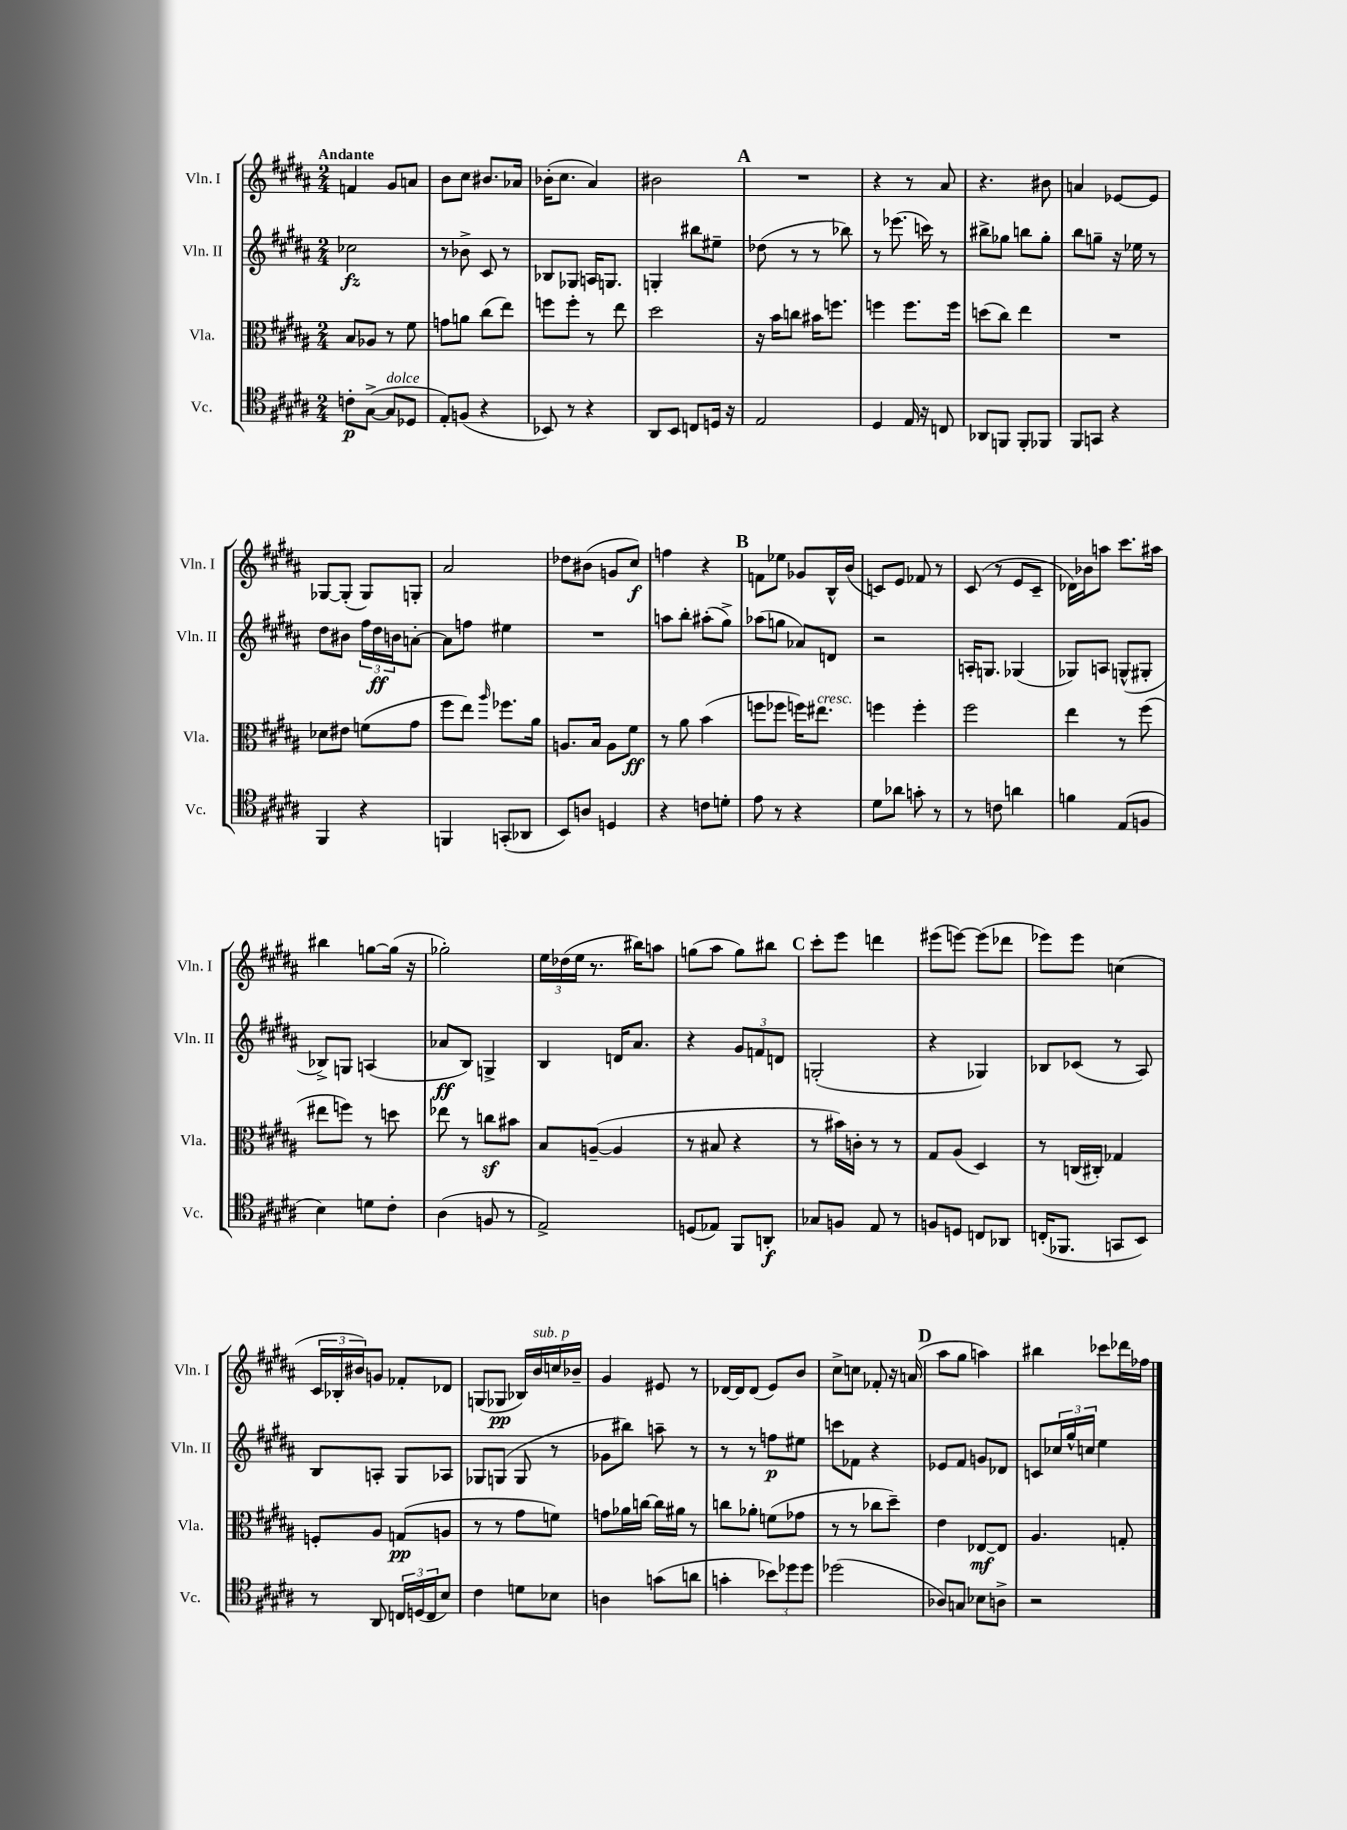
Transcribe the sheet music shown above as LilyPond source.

<<
\new StaffGroup <<
\new Staff = "s0" \with { instrumentName = "Vln. I" shortInstrumentName = "Vln. I" } {
    \clef treble \key b \major \numericTimeSignature \time 2/4 \tempo "Andante"
    f'4 gis'8 a'8 |
    b'8 cis''8 bis'8. aes'16 |
    bes'16-.( cis''8. ais'4) |
    bis'2 |
    \mark \markup { \bold "A" } R2 |
    r4 r8 ais'8 |
    r4. bis'8 |
    a'4 ees'8~ ees'8 |
    ges8~ ges8-.( ges8) g8-. |
    ais'2 |
    des''8 bis'8( g'8 cis''8\f) |
    f''4 r4 |
    \mark \markup { \bold "B" } f'8 ees''8 ges'8 b16-^ b'16( |
    c'8) e'8 fes'8 r8 |
    cis'8( r8 e'8 cis'8-- |
    des'16) bes'16 a''8 cis'''8. ais''16 |
    bis''4 g''8~ g''16( r16 |
    ges''2-.) |
    \tuplet 3/2 { e''16 des''16( e''16 } r8. bis''16) a''8 |
    g''8( ais''8 g''8) bis''8 |
    \mark \markup { \bold "C" } cis'''8-. e'''8 d'''4 |
    eis'''8( e'''8~) e'''8( des'''8 |
    ees'''8) ees'''8 c''4( |
    \tuplet 3/2 { cis'16 bes16-. bis'16) } g'8 fes'8-. des'8 |
    g8( ges8\pp bes16) b'16^\markup { \italic "sub. p" } c''16 bes'16-- |
    gis'4 eis'8 r8 |
    des'16~ des'16 des'8( e'8) b'8 |
    cis''8-> c''8 fes'8-. r16 a'16( |
    \mark \markup { \bold "D" } ais''8 gis''8 a''4) |
    bis''4 ces'''8 des'''16 fes''16 \bar "|." |
}
\new Staff = "s1" \with { instrumentName = "Vln. II" shortInstrumentName = "Vln. II" } {
    \clef treble \key b \major \numericTimeSignature \time 2/4
    ces''2\fz |
    r8 bes'8-> cis'8 r8 |
    bes8 ges8 a16 g8. |
    g4-. bis''8 eis''8-- |
    \mark \markup { \bold "A" } des''8( r8 r8 bes''8) |
    r8 ees'''8.( c'''16) r8 |
    bis''8-> ges''8 b''8 ges''8-. |
    b''8 g''8-- r16 ees''16 r8 |
    dis''8 bis'8 \tuplet 3/2 { fis''16 dis''16\ff b'16 } a'8~-. |
    a'8 f''8 eis''4 |
    R2 |
    a''8 b''8-. ais''8-.( gis''8->) |
    \mark \markup { \bold "B" } aes''8( g''8 aes'8) d'8 |
    r2 |
    a16-. g8. ges4( |
    ges8) a8 g8-^( gis8-. |
    bes8->) g8 a4( |
    aes'8\ff b8) g4-> |
    b4 d'16 ais'8. |
    r4 \tuplet 3/2 { gis'8 f'8 d'8 } |
    \mark \markup { \bold "C" } g2-.( |
    r4 ges4) |
    bes8 ces'8( r8 ais8) |
    b8 a8-. gis8 aes8 |
    ges8 g8( g8 r8 |
    ges'8 bis''8) a''8-- r8 |
    r8 r8 f''8\p eis''8 |
    c'''8 fes'8 r4 |
    \mark \markup { \bold "D" } ees'8 fis'8 g'8 des'8 |
    c'8 \tuplet 3/2 { ces''16 gis''16-^ c''16 } e''4 \bar "|." |
}
\new Staff = "s2" \with { instrumentName = "Vla." shortInstrumentName = "Vla." } {
    \clef alto \key b \major \numericTimeSignature \time 2/4
    b8 aes8 r8 fis'8 |
    g'8 a'8 cis''8( e''8) |
    f''8 f''8-. r8 e''8 |
    dis''2 |
    \mark \markup { \bold "A" } r16 b'16 c''8 bis'16 f''8. |
    f''4 f''8. f''16 |
    d''8( cis''8) e''4 |
    R2 |
    des'8 eis'8 f'8( gis'8 |
    fis''8 e''8) \grace { ais''16 } fes''8. ais'16 |
    a8. b16 a8 fis'8\ff |
    r8 ais'8 b'4( |
    \mark \markup { \bold "B" } f''8 fes''8 f''16) eis''8.^\markup { \italic "cresc." } |
    f''4 f''4-. |
    fis''2 |
    e''4 r8 fis''8( |
    eis''8 f''8) r8 d''8 |
    ees''8 r8 c''8\sf bis'8 |
    b8 a8~--( a4 |
    r8 bis8 r4 |
    \mark \markup { \bold "C" } r8 bis'16) c'16-. r8 r8 |
    gis8 ais8( dis4) |
    r8 c16( cis16-.) ges4 |
    f8-. ais8 g8\pp( a8 |
    r8 r8 gis'8 f'8) |
    g'8 aes'16 c''16~ c''16 ais'16 r8 |
    c''8 aes'8-. f'8( ges'8 |
    r8 r8 ces''8 dis''8--) |
    \mark \markup { \bold "D" } e'4 ees8~\mf ees8 |
    ais4. g8-. \bar "|." |
}
\new Staff = "s3" \with { instrumentName = "Vc." shortInstrumentName = "Vc." } {
    \clef tenor \key b \major \numericTimeSignature \time 2/4
    c'8-.\p gis8~->( gis8^\markup { \italic "dolce" } des8 |
    e8-.) f8( r4 |
    bes,8) r8 r4 |
    ais,8 b,8 c8 d16 r16 |
    \mark \markup { \bold "A" } e2 |
    dis4 e16 r16 c8 |
    aes,8 f,8 f,8-. fes,8 |
    fis,8 g,8 r4 |
    fis,4 r4 |
    f,4 g,8-.( aes,8 |
    b,8) a8 d4 |
    r4 c'8 d'8-. |
    \mark \markup { \bold "B" } e'8 r8 r4 |
    dis'8 aes'8 g'8-. r8 |
    r8 c'8 a'4 |
    f'4 e8( f8 |
    b4) d'8 cis'8-. |
    ais4( f8 r8 |
    e2->) |
    d8( ees8) fis,8 a,8-.\f |
    \mark \markup { \bold "C" } ges8 f8 e8 r8 |
    f8 d8 c8 aes,8 |
    c16-.( fes,8. g,8 b,8) |
    r8 ais,8 \tuplet 3/2 { c16 d16( c16 } b8) |
    cis'4 d'8 bes8 |
    a4 g'8( a'8 |
    g'4-. \tuplet 3/2 { bes'8) des''8 des''8 } |
    des''2( |
    \mark \markup { \bold "D" } aes8) g8 bes8 a8-> |
    r2 \bar "|." |
}
>>
>>
\layout { \context { \Score \remove "Bar_number_engraver" } }
